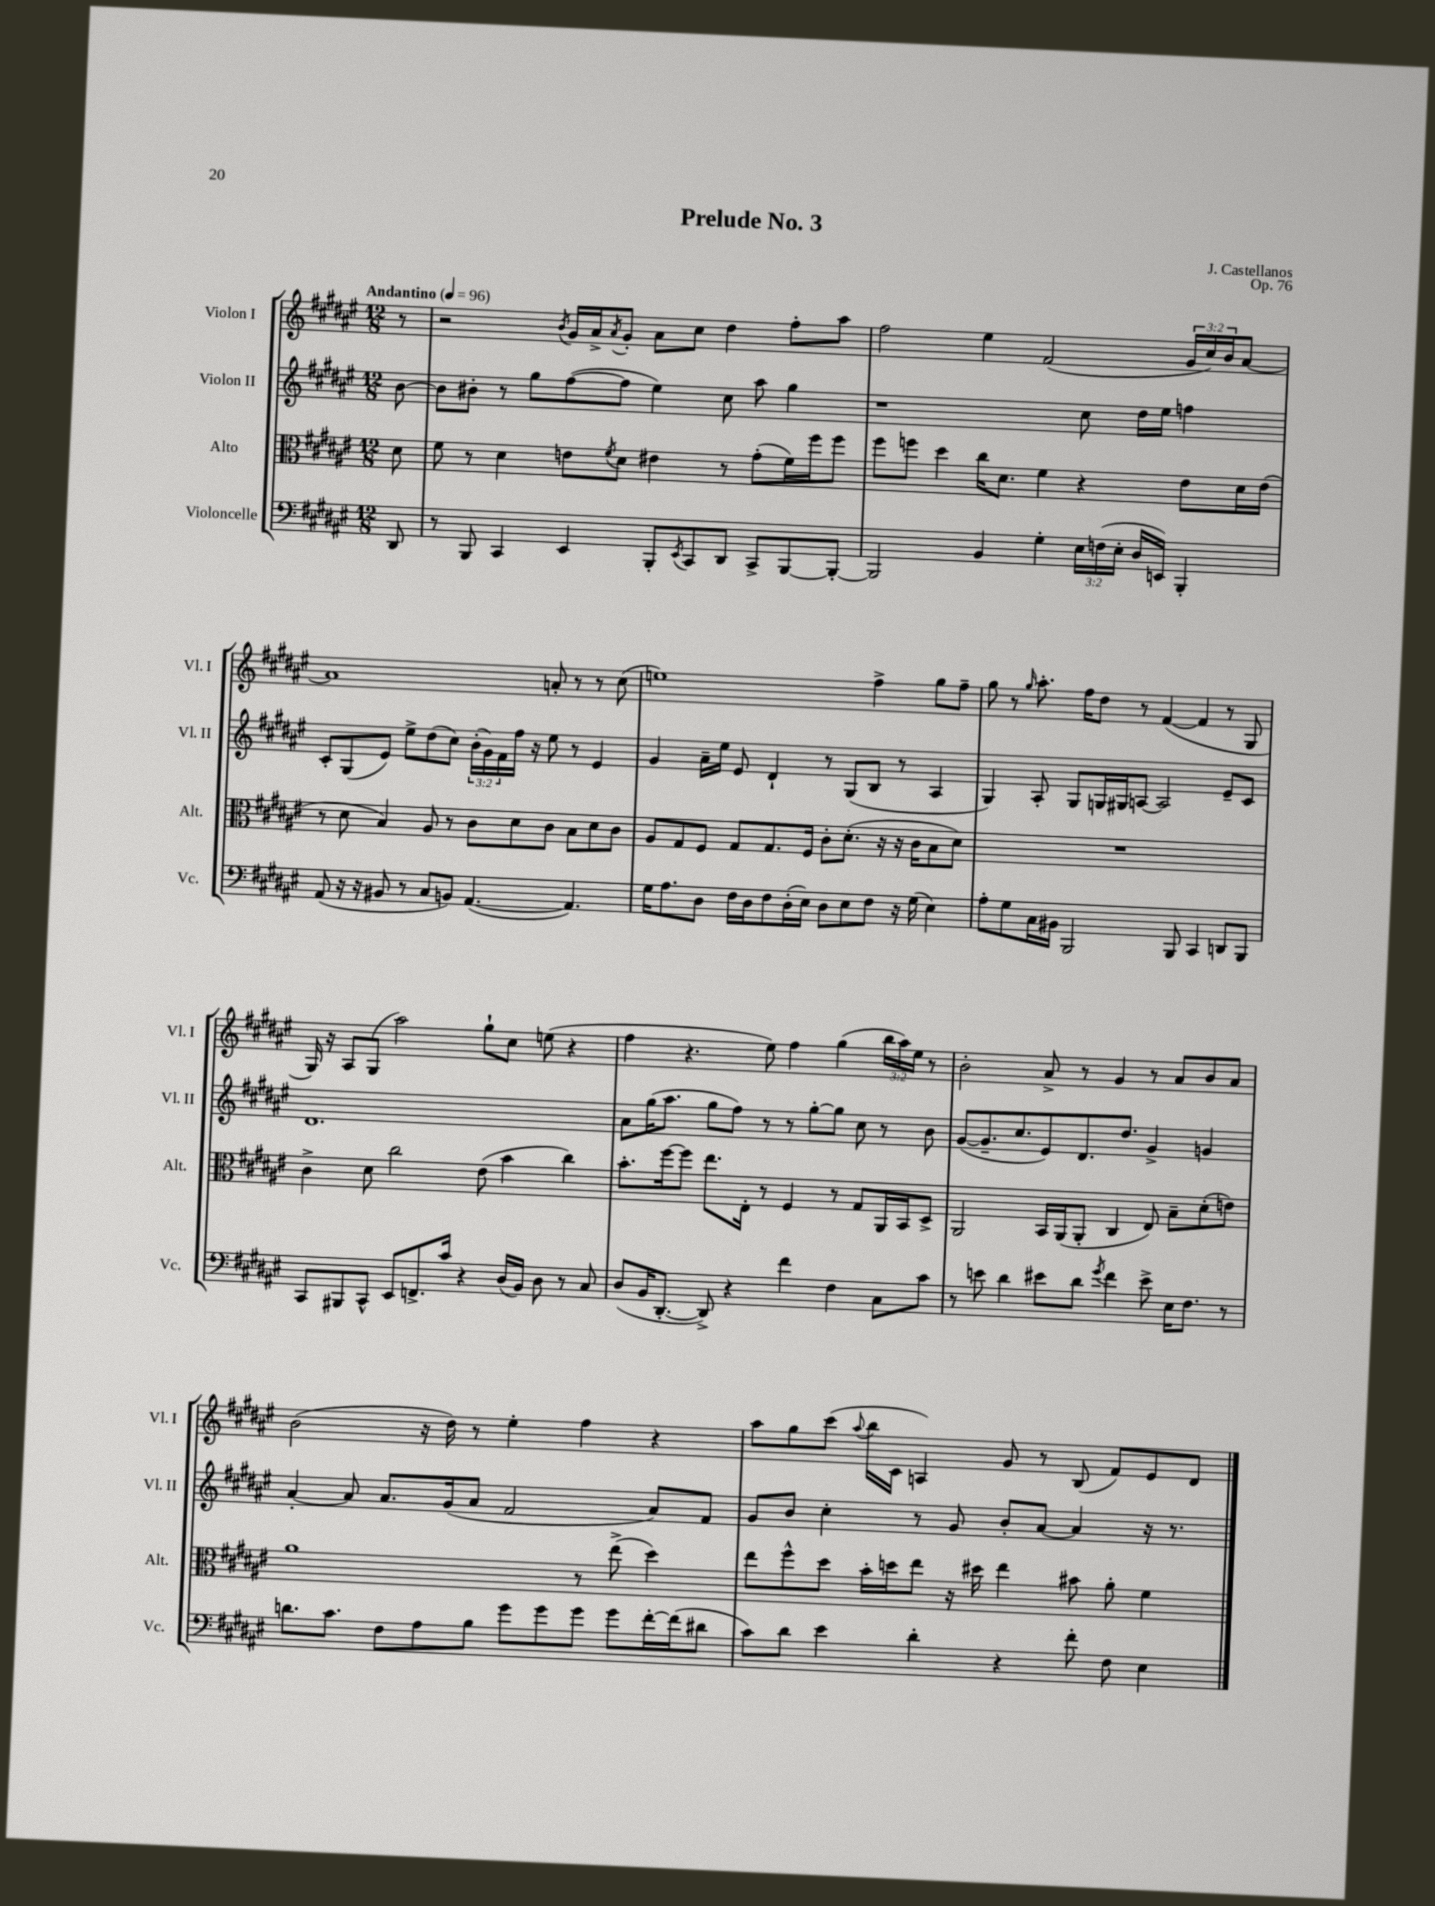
\header { title = "Prelude No. 3" composer = "J. Castellanos" opus = "Op. 76" }
<<
\new StaffGroup <<
\new Staff = "s0" \with { instrumentName = "Violon I" shortInstrumentName = "Vl. I" } {
    \clef treble \key fis \major \numericTimeSignature \time 12/8 \override Staff.TupletNumber.text = #tuplet-number::calc-fraction-text \partial 8 \tempo "Andantino" 4 = 96
    r8 |
    r2 \acciaccatura { b'8 } gis'16 ais'16-> \acciaccatura { ais'8 } gis'8-. ais'8 cis''8 dis''4 fis''8-. ais''8 |
    fis''2 eis''4 fis'2( \tuplet 3/2 { gis'16 cis''16) b'16 } ais'8~ |
    ais'1 a'8-. r8 r8 cis''8( |
    e''1) fis''4-> gis''8 fis''8-- |
    gis''8 r8 \grace { gis''16 } ais''8.-. fis''16 dis''8 r8 fis'4~( fis'4 r8 gis8 |
    gis16) r16 ais8 gis8( ais''2) gis''8-! cis''8 e''8( r4 |
    fis''4 r4. eis''8) fis''4 gis''4( \tuplet 3/2 { b''16 ais''16) eis''16 } r8 |
    b'2-. ais'8-> r8 gis'4 r8 ais'8 b'8 ais'8 |
    b'2( r16 dis''16) r8 eis''4-. fis''4 r4 |
    ais''8 gis''8 cis'''8( \appoggiatura { ais''8 } b''16 cis'16 a4) gis'8 r8 b8( fis'8) eis'8 dis'8 \bar "|." |
}
\new Staff = "s1" \with { instrumentName = "Violon II" shortInstrumentName = "Vl. II" } {
    \clef treble \key fis \major \numericTimeSignature \time 12/8 \override Staff.TupletNumber.text = #tuplet-number::calc-fraction-text \partial 8
    b'8~ |
    b'8 bis'8-. r8 gis''8 fis''8~( fis''8 eis''4) cis''8 ais''8 gis''4 |
    r1 cis''8 dis''16 eis''16 f''4 |
    cis'8-. gis8( eis'8) eis''8-> dis''8( cis''8) \tuplet 3/2 { b'16-.( gis'16) fis'16 } fis''16 r16 eis''8 r8 eis'4 |
    gis'4 ais'16-- eis''16 eis'8 dis'4-! r8 gis8( b8 r8 ais4 |
    gis4) ais8-. gis8 g16 gis16 a8~ a2 eis'8-- cis'8 |
    dis'1. |
    ais'8 gis''16( ais''8. gis''8 fis''8) r8 r8 gis''8~-. gis''8 cis''8 r8 b'8 |
    gis'8~( gis'8.-- cis''8. eis'8) dis'8. dis''8. gis'4-> g'4 |
    ais'4~-. ais'8 ais'8. gis'16( ais'8 fis'2 ais'8) fis'8 |
    gis'8 b'8 cis''4-. r8 gis'8 b'8-. ais'8~ ais'4 r16 r8. \bar "|." |
}
\new Staff = "s2" \with { instrumentName = "Alto" shortInstrumentName = "Alt." } {
    \clef alto \key fis \major \numericTimeSignature \time 12/8 \partial 8
    dis'8 |
    fis'8 r8 dis'4 e'8 \acciaccatura { fis'8 } dis'8 eis'4 r8 gis'8-.( fis'16) fis''16 fis''8 |
    fis''8 f''8 dis''4 cis''16 dis'8. fis'4 r4 eis'8 dis'16 eis'16( |
    r8 dis'8 b4) ais8 r8 cis'8 dis'8 cis'8 b8 dis'8 cis'8 |
    ais8 gis8 fis8 gis8 gis8. fis16 cis'8-. dis'8.-.( r16 r16 cis'16 b8 dis'8) |
    R1. |
    cis'4-> dis'8 cis''2 eis'8( b'4 cis''4) |
    b'8.-. fis''16~ fis''8 eis''8. eis16-. r8 fis4 r8 gis8 ais,16 b,16 dis8-> |
    ais,2 b,16 ais,16( ais,8-. cis4 eis8) b8-- dis'8-.( e'8) |
    ais'1 r8 eis''8->( dis''4) |
    eis''8 fis''8-^ dis''8 b'16-. d''16 eis''8 r16 dis''16 eis''4 bis'8 ais'8-. fis'4 \bar "|." |
}
\new Staff = "s3" \with { instrumentName = "Violoncelle" shortInstrumentName = "Vc." } {
    \clef bass \key fis \major \numericTimeSignature \time 12/8 \override Staff.TupletNumber.text = #tuplet-number::calc-fraction-text \partial 8
    dis,8 |
    r8 b,,8 cis,4 eis,4 b,,8-. \acciaccatura { eis,8 } cis,8 dis,8 cis,8-> b,,8~ b,,8~-. |
    b,,2 b,4 gis4-. \tuplet 3/2 { eis16 f16( eis16-. } dis16 e,16) b,,4-. |
    ais,8( r16 r16 bis,8 r8 cis8 b,8) ais,4.~( ais,4.) |
    gis16 ais8. dis8 fis16 dis16 fis8 dis16-.( eis16) dis8 eis8 fis8 r16 gis16( eis4) |
    ais8-. gis8 cis16 bis,16 b,,2 b,,8 cis,4 d,8 b,,8 |
    cis,8 bis,,8 cis,8-^ eis,8 f,8.-> cis'16 r4 dis16( b,16) dis8 r8 cis8 |
    dis8( b,16 dis,8.~-. dis,8->) r4 fis'4 fis4 cis8 cis'8 |
    r8 e'8 dis'4 eis'8 dis'8 \acciaccatura { gis'8 } fis'4 eis'8-> eis16 fis8. r8 |
    d'8. cis'8. fis8 ais8 b8 gis'8 gis'8 gis'8 gis'8 fis'16~-. fis'16( dis'8 |
    cis'8) dis'8 eis'4 dis'4-. r4 fis'8-. fis8 eis4 \bar "|." |
}
>>
>>
\layout { \context { \Score \remove "Bar_number_engraver" } }
